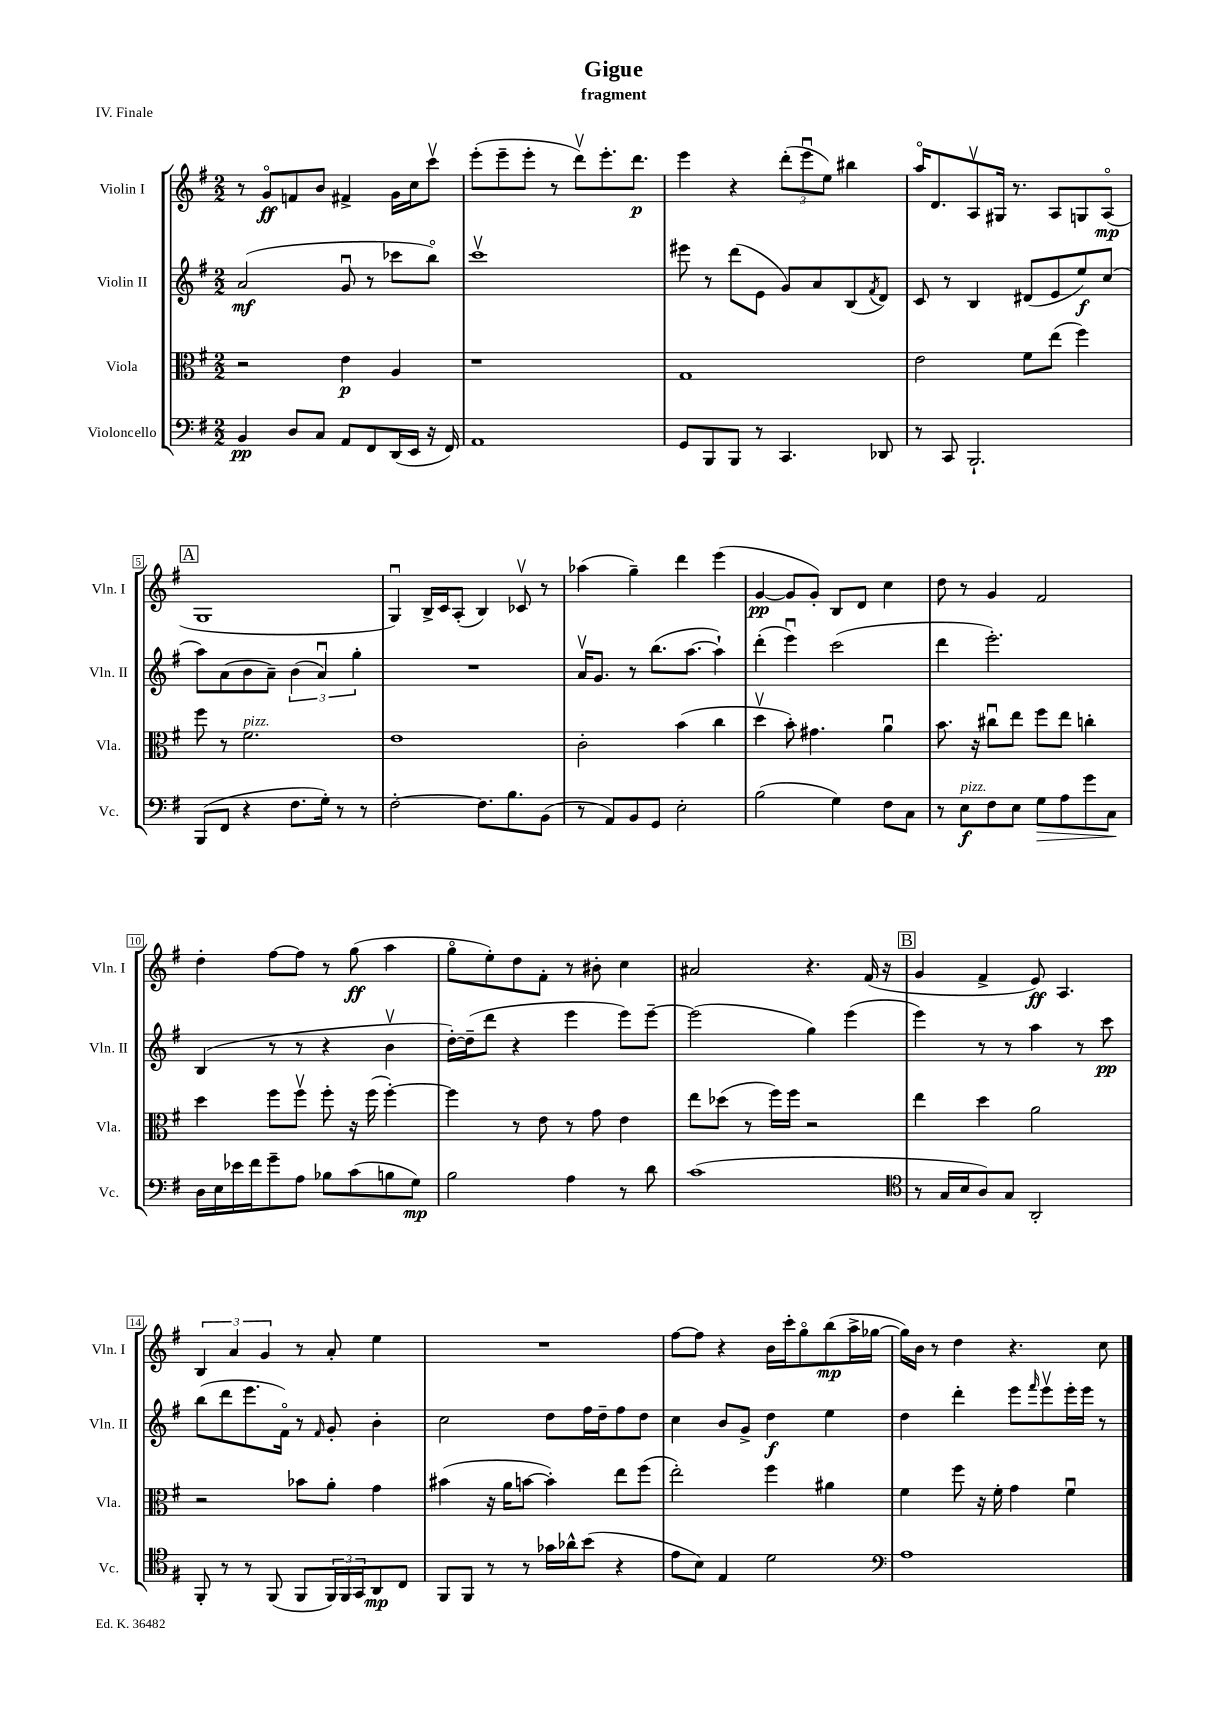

**kern	**kern	**kern	**kern
*staff4	*staff3	*staff2	*staff1
*clefF4	*clefC3	*clefG2	*clefG2
*k[f#]	*k[f#]	*k[f#]	*k[f#]
*M2/2	*M2/2	*M2/2	*M2/2
4BB/	2r	(2a/	8r
.	.	.	8go/L
8D/L	.	.	8f/
8C/J	.	.	8b/J
8AA/L	4e\	8gu/	4f#^/
8FF#/	.	8r	.
(16DD/L	4A/	8ccc-\L	16g\LL
16EE/JJ	.	.	16cc\J
16r	.	8bbo\J)	8cccv\J
16FF#/)	.	.	.
=	=	=	=
1AA	1r	1cccv	(8eee'\L
.	.	.	8eee~\
.	.	.	8eee'\J
.	.	.	8r
.	.	.	8dddv\L)
.	.	.	8.eee'\
.	.	.	8.ddd\J
=	=	=	=
8GG/L	1G	8eee#\	4eee\
8BBB/	.	8r	.
8BBB/J	.	(8ddd\L	4r
8r	.	8e\J	.
4.CC/	.	8g/L)	(12ddd'\L
.	.	.	12eeeu\
.	.	8a/	.
.	.	.	12ee\J)
.	.	(8B/	4bb#\
.	.	8qf#/	.
8DD-/	.	8d/J)	.
=	=	=	=
8r	2e\	8c/	16aao/LK
.	.	.	8.d/
8CC/	.	8r	.
2.BBB`/	.	4B/	8Av/
.	.	.	16G#/Jk
.	.	.	8.r
.	8f#\L	(8d#/L	.
.	(8ee\J	8e/	8A/L
.	4ff#\)	8ee/)	8G/
.	.	(8cc/J	(8Ao/J
=	=	=	=
(8BBB/L	8ff#\	8aa\L)	1G
8FF#/J	8r	(8a\	.
4r	2.f#\	8b\	.
.	.	8a~\J)	.
8.F#\L	.	(6b\	.
.	.	6au/)	.
16G'\Jk)	.	.	.
8r	.	.	.
.	.	6gg'\	.
8r	.	.	.
=	=	=	=
[2F#'\	1e	1r	4Gu/)
.	.	.	16B^/LL
.	.	.	16c/J
.	.	.	(8A'/J
8.F#\]L	.	.	4B/)
8.B\	.	.	.
.	.	.	8c-v/
(8BB\J	.	.	8r
=	=	=	=
8r	2c'\	16av/LK	(4aa-\
.	.	8.g/J	.
8AA/L)	.	.	.
8BB/	.	8r	4gg~\)
8GG/J	.	(8.bb\L	.
2E'\	(4b\	.	4ddd\
.	.	[8.aa\J	.
.	4cc\	4aa`\])	(4eee\
=	=	=	=
(2B\	4ddv\	(4ddd'\	[4g/
.	8b'\)	4eeeu\)	8g/]L
.	4.g#\	.	8g'/J)
4G\)	.	(2ccc\	8B/L
.	.	.	8d/J
8F#\L	4au\	.	4cc\
8C\J	.	.	.
=	=	=	=
8r	8.b\	4ddd\	8dd\
8E\L	.	.	8r
.	16r	.	.
8F#\	8cc#u\L	2.eee'\)	4g/
8E\J	8ee\J	.	.
8G\L	8ff#\L	.	2f#/
8A\	8ee\J	.	.
8g\	4cc'\	.	.
8C\J	.	.	.
=	=	=	=
16D\LL	4dd\	(4B/	4dd'\
16E\	.	.	.
16e-\	.	.	.
16f#\J	.	.	.
8g~\	8ff#\L	8r	[8ff#\L
8A\J	8ff#v\J	8r	8ff#\]J
8B-\L	8ff#'\	4r	8r
(8c\	16r	.	(8gg\
.	(16ff#\	.	.
8B\	[4ff#'\)	4bv\	4aa\
8G\J)	.	.	.
=	=	=	=
2B\	4ff#\]	[16dd'\LL)	8ggo\L
.	.	(16dd~\]J	.
.	.	8ddd\J	8ee'\)
.	8r	4r	8dd\
.	8e\	.	8f#'\J
4A\	8r	4eee\	8r
.	8g\	.	8b#'\
8r	4e\	8eee\L)	4cc\
8d\	.	[8eee~\J	.
=	=	=	=
(1c	8ee\L	(2eee\]	2a#/
.	(8dd-\J	.	.
.	8r	.	.
.	16ff#\LL)	.	.
.	16ff#\JJ	.	.
.	2r	4gg\)	4.r
.	.	(4eee\	.
.	.	.	(16f#/
.	.	.	16r
=	=	=	=
*clefC4	*	*	*
8r	4ee\	4eee\)	4g/
16G/LL	.	.	.
16B/J	.	.	.
8A/)	4dd\	8r	4f#^/
8G/J	.	8r	.
2AA'/	2a\	4aa\	8e/)
.	.	.	4.A/
.	.	8r	.
.	.	8ccc\	.
=	=	=	=
8FF#'/	2r	(8bb\L	6B/
8r	.	8ddd\	.
.	.	.	6a/
8r	.	8.eee\	.
.	.	.	6g/
(8FF#/	.	.	.
.	.	16f#o\Jk)	.
8FF#/L	8b-\L	8r	8r
.	.	16qqf#/	.
24FF#/L)	8a'\J	8g'/	8a'/
24FF#/	.	.	.
24GG/J	.	.	.
8AA/	4g\	4b'\	4ee\
8C/J	.	.	.
=	=	=	=
8FF#/L	(4b#\	2cc\	1r
8FF#/J	.	.	.
8r	16r	.	.
.	16a\LK	.	.
8r	[8b\J	.	.
16g-\LL	4b'\])	8dd\L	.
16a-^^\J	.	.	.
(8b\J	.	16ff#\L	.
.	.	16dd~\J	.
4r	8ee\L	8ff#\	.
.	(8ff#\J	8dd\J	.
=	=	=	=
8e\L	2ee'\)	4cc\	[8ff#\L
8B\J)	.	.	8ff#\]J
4E/	.	8b/L	4r
.	.	8g^/J	.
2d\	4ff#\	4dd\	16b\LL
.	.	.	16ccc'\J
.	.	.	8ggo\
.	4a#\	4ee\	(8bb\
.	.	.	16aa^\L
.	.	.	[16gg-\JJ
=	=	=	=
*clefF4	*	*	*
1A	4f#\	4dd\	16gg-\]LL)
.	.	.	16b\JJ
.	.	.	8r
.	8ff#\	4ddd'\	4dd\
.	16r	.	.
.	16f#'\	.	.
.	4g\	8eee\L	4.r
.	.	16qqfff#/	.
.	.	8eeev\	.
.	4f#u\	16eee'\L	.
.	.	16eee\JJ	.
.	.	8r	8cc\
==	==	==	==
*-	*-	*-	*-
